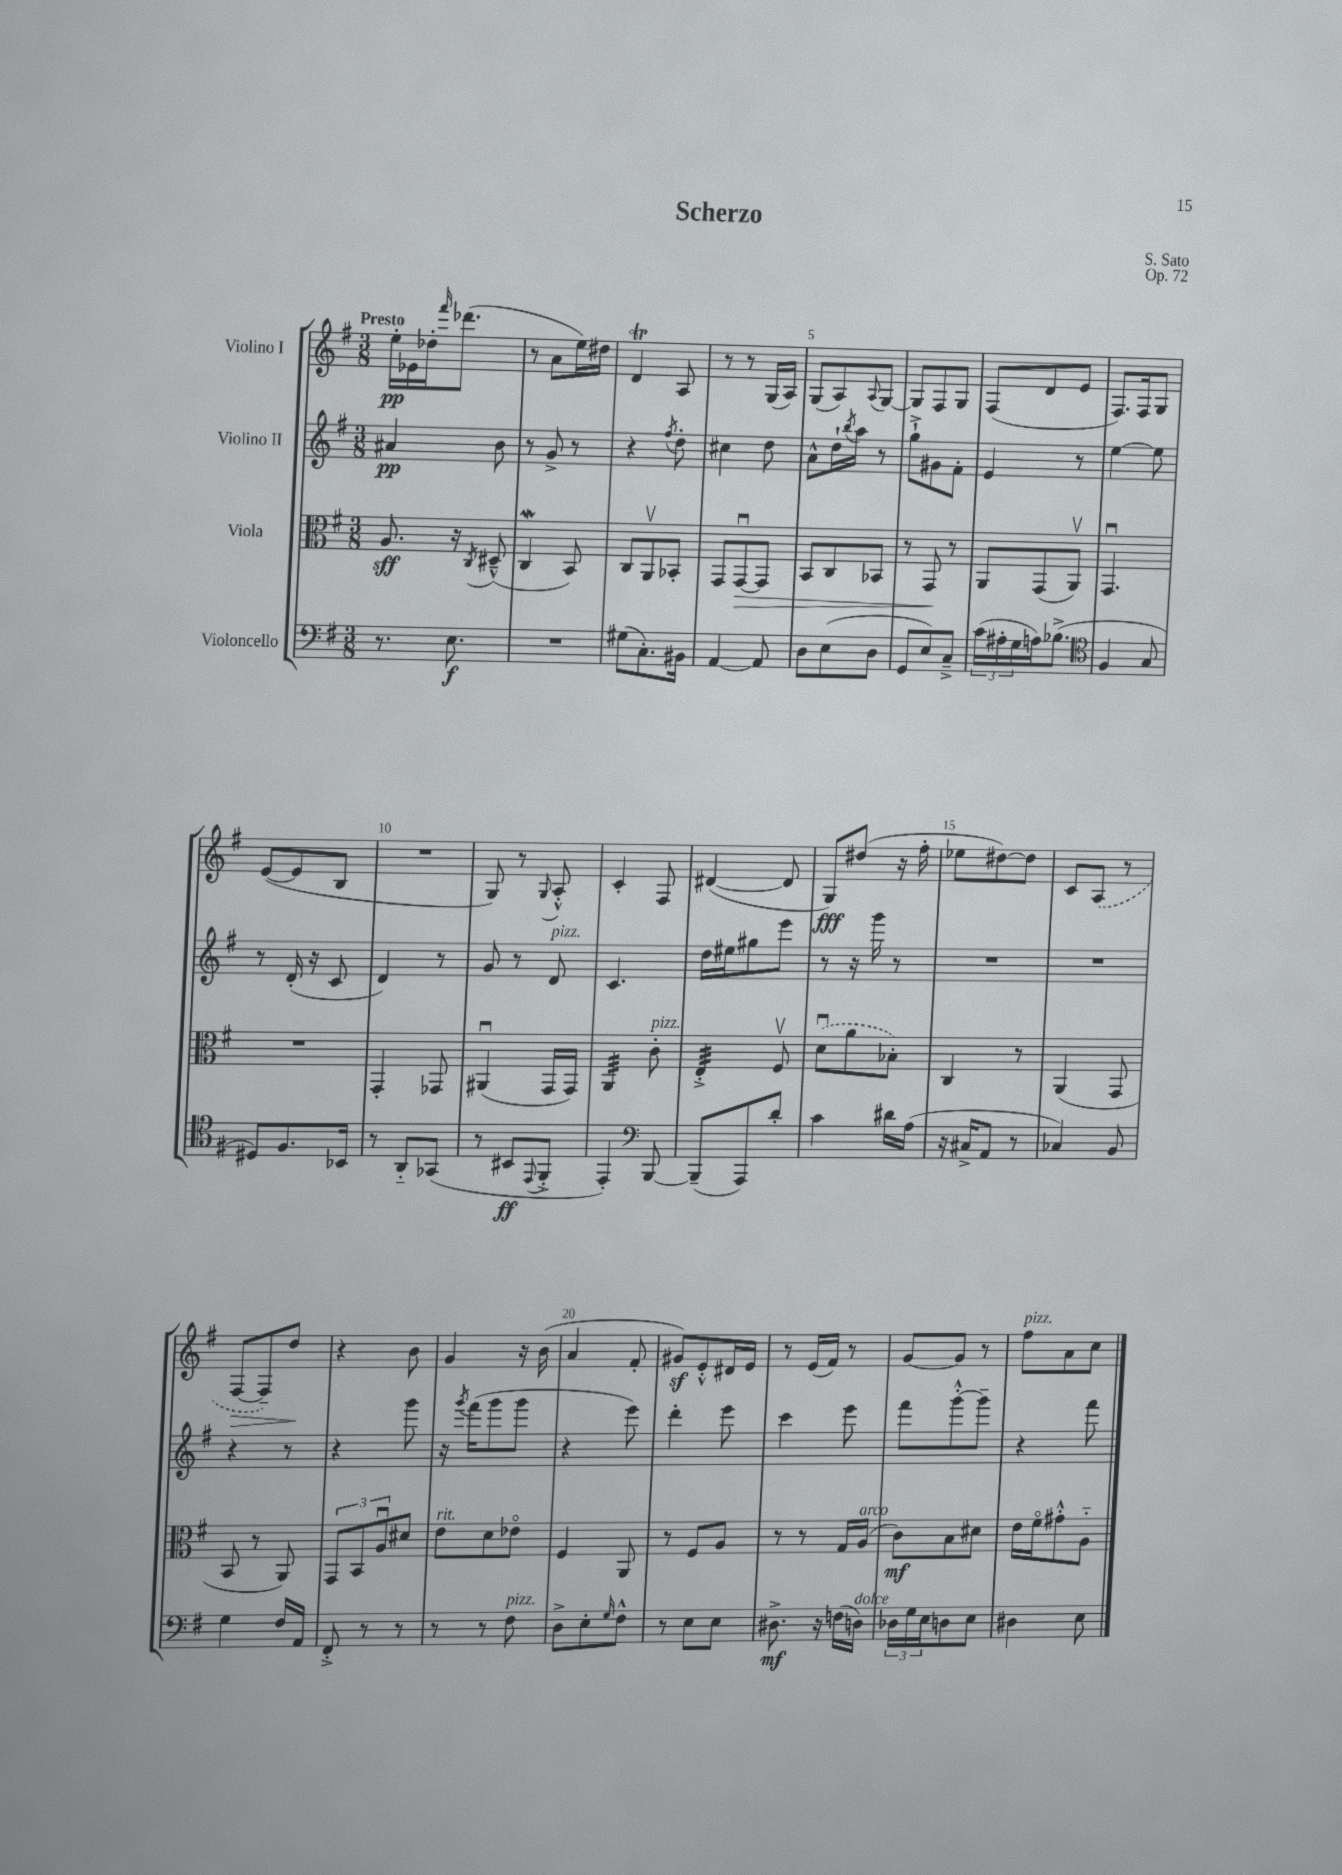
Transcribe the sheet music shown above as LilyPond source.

\header { title = "Scherzo" composer = "S. Sato" opus = "Op. 72" }
<<
\new StaffGroup <<
\new Staff = "s0" \with { instrumentName = "Violino I" } {
    \clef treble \key g \major \numericTimeSignature \time 3/8 \tempo "Presto"
    e''16-.\pp ees'16 des''16-. \grace { fis'''16 } des'''8.( |
    r8 a'8 e''16) dis''16 |
    d'4\trill a8 |
    r8 r8 g16( a16) |
    g8( a8) \appoggiatura { a8 } g8~ |
    g8 fis8 g8 |
    fis8( d'8 e'8 |
    fis8.) fis16 g8 |
    e'8~( e'8 b8 |
    R4. |
    g8) r8 \appoggiatura { g8 } a8-.-^ |
    c'4-. fis8 |
    dis'4~( dis'8 |
    g8\fff) dis''8( r16 fis''16-. |
    ees''8 dis''8~) dis''8 |
    c'8 \once \slurDashed a8( r8 |
    fis8~\> fis8--) d''8\! |
    r4 b'8 |
    g'4 r16 b'16( |
    a'4 fis'8-. |
    gis'8\sf) e'8-.-^ dis'16 e'16 |
    r8 e'16( fis'16) r8 |
    g'8~ g'8 r8 |
    fis''8^\markup { \italic "pizz." } a'8 c''8 \bar "|." |
}
\new Staff = "s1" \with { instrumentName = "Violino II" } {
    \clef treble \key g \major \numericTimeSignature \time 3/8
    ais'4\pp b'8 |
    r8 g'8-> r8 |
    r4 \acciaccatura { fis''8 } d''8-. |
    cis''4 d''8 |
    a'8-^ d''16-! \acciaccatura { b''8 } a''16 r8 |
    g''8-!-> gis'8 fis'8-. |
    e'4 r8 |
    e''4~ e''8 |
    r8 d'16-.( r16 c'8 |
    d'4) r8 |
    g'8 r8 d'8^\markup { \italic "pizz." } |
    c'4. |
    d''16 eis''16 gis''8 e'''8 |
    r8 r16 g'''16 r8 |
    R4. |
    R4. |
    r4 r8 |
    r4 g'''8 |
    r16 \acciaccatura { g'''8 } fis'''16( g'''8 g'''8 |
    r4 e'''8) |
    d'''4-. e'''8 |
    c'''4 e'''8 |
    fis'''8 g'''8~-.-^ g'''8-- |
    r4 fis'''8 \bar "|." |
}
\new Staff = "s2" \with { instrumentName = "Viola" } {
    \clef alto \key g \major \numericTimeSignature \time 3/8
    a8.\sff r16 \acciaccatura { c8 } dis8---^( |
    c4\mordent b,8) |
    c8 a,8\upbow bes,8-. |
    g,8 g,8~\downbow\> g,8 |
    b,8 c8 bes,8 |
    r8 g,8\! r8 |
    a,8 g,8( a,8\upbow) |
    g,4.\downbow |
    R4. |
    g,4-. ges,8 |
    ais,4\downbow( g,16 g,16) |
    a,4:32 c'8-.^\markup { \italic "pizz." } |
    e4:32-.-> fis8\upbow |
    \once \slurDashed d'8\downbow( a'8 bes8-.) |
    c4 r8 |
    a,4( g,8 |
    b,8 r8 a,8) |
    \tuplet 3/2 { g,8 b,8 a8\downbow } dis'8 |
    e'8^\markup { \italic "rit." } d'8 ees'8\flageolet |
    fis4 a,8 |
    r8 fis8 a8 |
    r8 r8 g16 a16^\markup { \italic "arco" }( |
    c'8\mf) b8 dis'8 |
    e'16 fis'16\flageolet gis'8-.-^ a8-_ \bar "|." |
}
\new Staff = "s3" \with { instrumentName = "Violoncello" } {
    \clef bass \key g \major \numericTimeSignature \time 3/8
    r8. e8.\f |
    R4. |
    gis8( c8.-.) bis,16 |
    a,4~ a,8 |
    d8 e8( d8 |
    g,8 e8) c8---> |
    \tuplet 3/2 { c'16( ais16-. g16 } a16) bes8.->( |
    \clef tenor fis4 g8 |
    dis8) fis8. bes,16 |
    r8 a,8-_ ges,8( |
    r8 bis,8\ff \appoggiatura { e,8 } fis,8-.-> |
    e,4-.) \clef bass b,,8~ |
    b,,8--( a,,8) d'8-. |
    c'4 dis'16 a16( |
    r16 cis16-> a,8 r8 |
    ces4) b,8 |
    g4 fis16 a,16 |
    fis,8-.-> r8 r8 |
    r8 r8 fis8^\markup { \italic "pizz." } |
    d8-> e8-. \grace { g16 } fis8-^ |
    r8 e8 e8 |
    dis8.->\mf r16 f16( d16^\markup { \italic "dolce" }) |
    \tuplet 3/2 { des16 g16 e16 } d8 e8 |
    dis4 e8 \bar "|." |
}
>>
>>
\layout { \context { \Score \override BarNumber.break-visibility = ##(#f #t #t) barNumberVisibility = #(every-nth-bar-number-visible 5) } }
